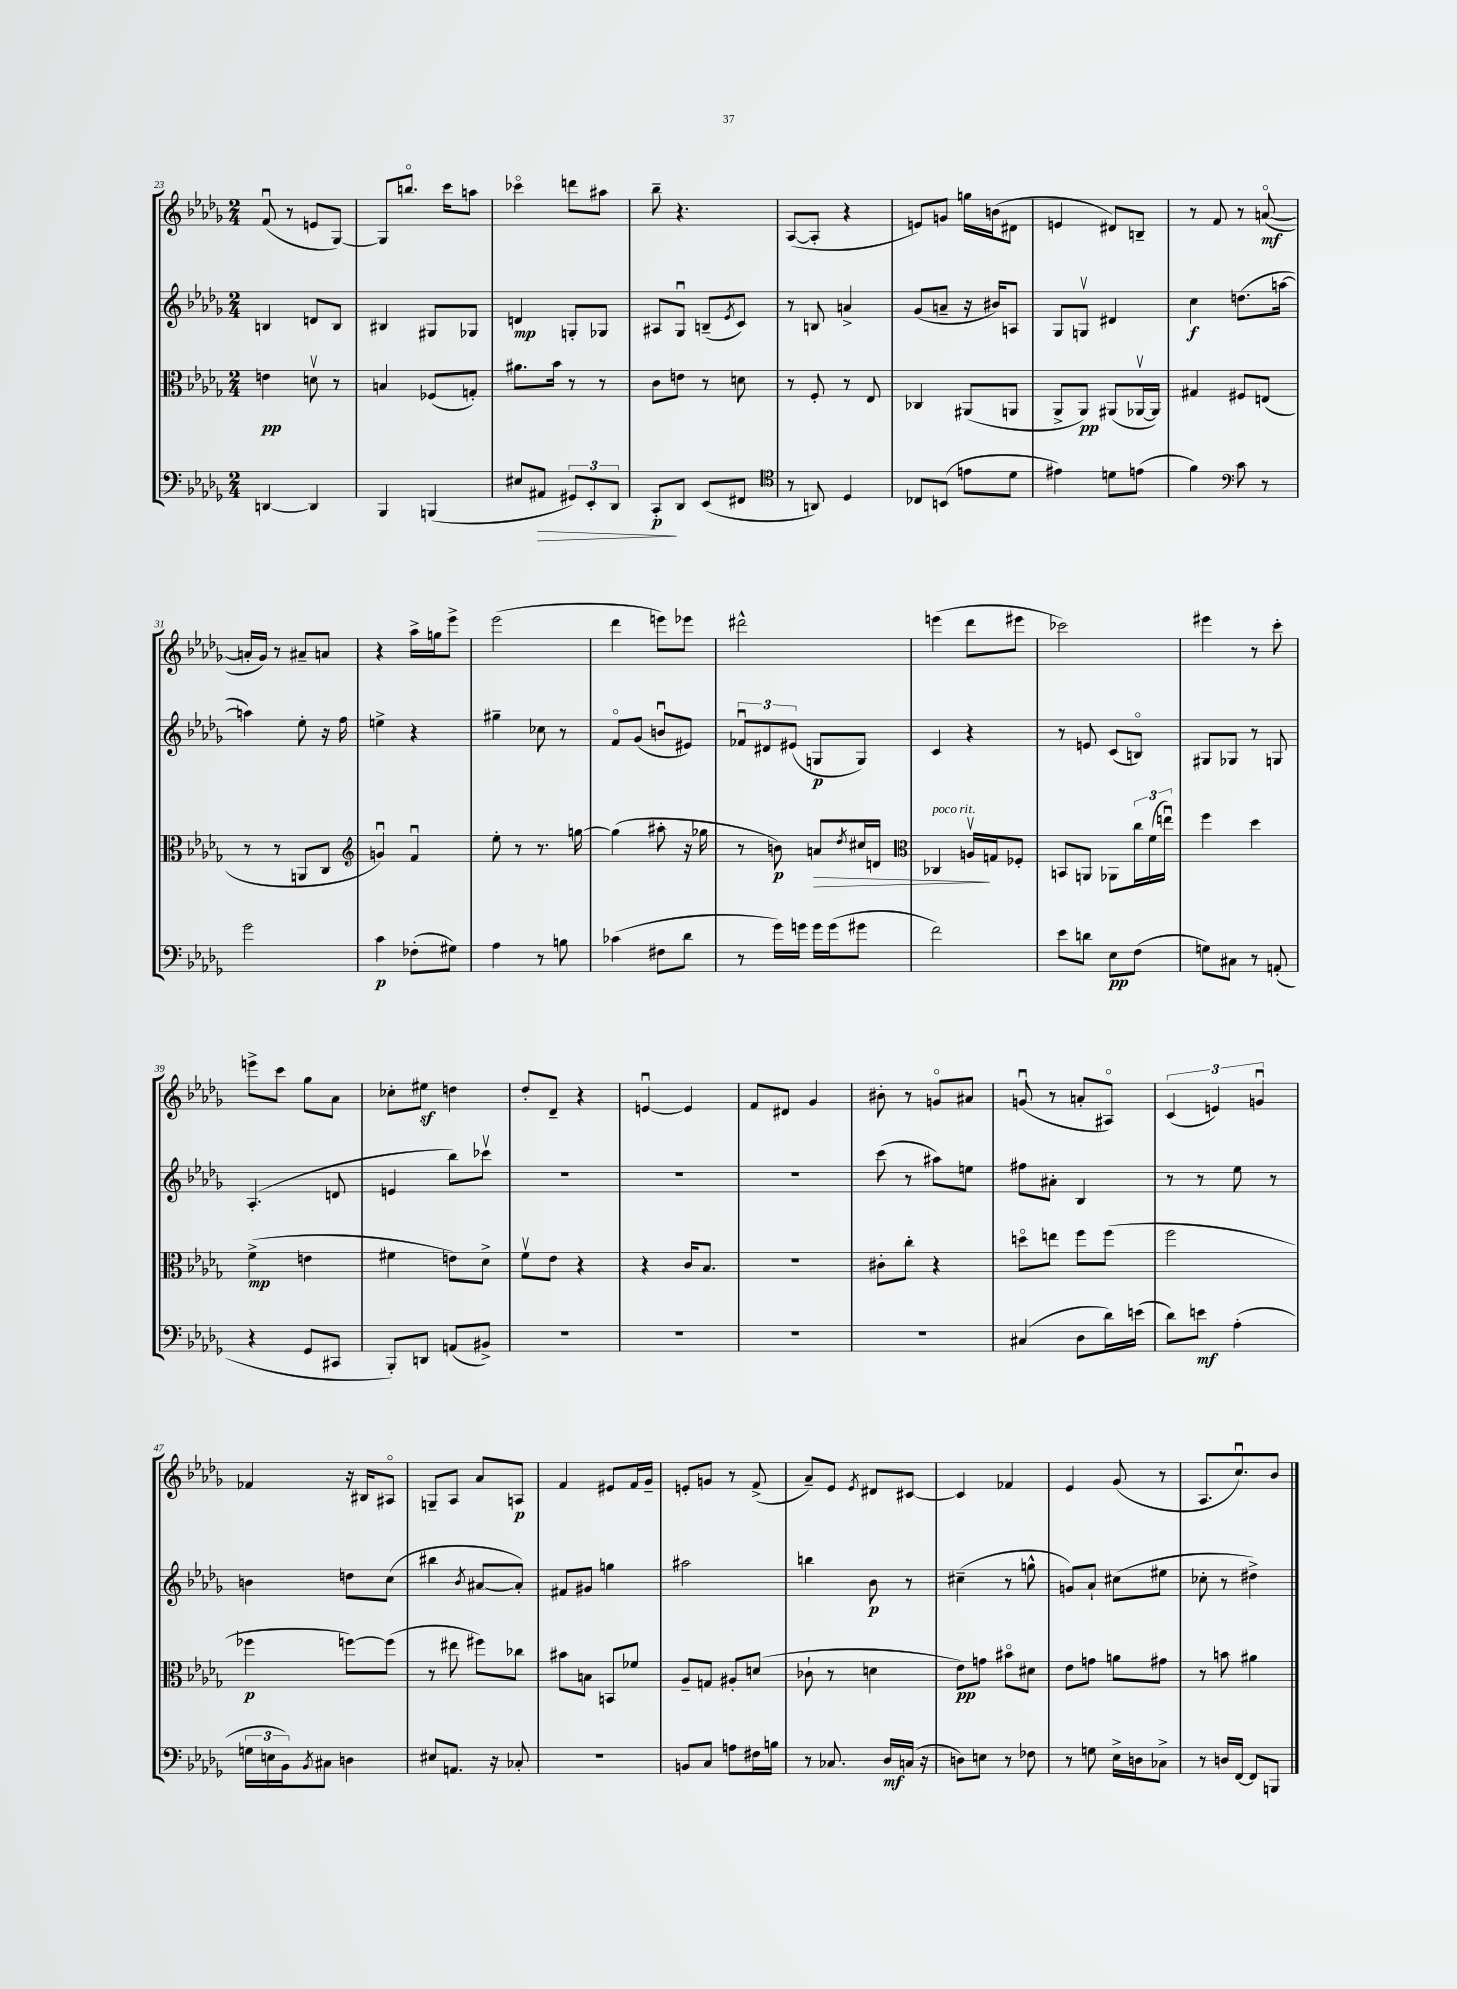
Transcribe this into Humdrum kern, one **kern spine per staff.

**kern	**dynam	**kern	**dynam	**kern	**dynam	**kern	**dynam
*part4	*part4	*part3	*part3	*part2	*part2	*part1	*part1
*staff4	*staff4	*staff3	*staff3	*staff2	*staff2	*staff1	*staff1
*clefF4	*	*clefC3	*	*clefG2	*	*clefG2	*
*k[b-e-a-d-g-]	*	*k[b-e-a-d-g-]	*	*k[b-e-a-d-g-]	*	*k[b-e-a-d-g-]	*
*M2/4	*	*M2/4	*	*M2/4	*	*M2/4	*
=23	=23	=23	=23	=23	=23	=23	=23
[4DDn/	.	4en\	pp	4Bn/	.	(8fu/	.
.	.	.	.	.	.	8r	.
4DD/]	.	8dnv\	.	8dn/L	.	8en/L	.
.	.	8r	.	8B/J	.	[8G-/J)	.
=24	=24	=24	=24	=24	=24	=24	=24
4BBB-/	.	4Bn/	.	4B#X/	.	8G-/L]	.
.	.	.	.	.	.	8.bbn/J	.
(4BBBn/	.	(8F-X/L	.	8G#X/L	.	.	.
.	.	.	.	.	.	16ccc\KL	.
.	.	8Gn'/J)	.	8G-X/J	.	8aan\J	.
=25	=25	=25	=25	=25	=25	=25	=25
8E#X/L	.	8.a#X\L	.	4dn/	mp	4ccc-X\	.
!	!LO:HP:b	!	!	!	!	!	!
8AA#X/J	>	.	.	.	.	.	.
.	.	16b-\Jk	.	.	.	.	.
12GG#X/L)	.	8r	.	8Gn'/L	.	8dddn\L	.
12EE-'/	.	.	.	.	.	.	.
.	.	8r	.	8G-X/J	.	8aa#X\J	.
12DD-/J	.	.	.	.	.	.	.
=26	=26	=26	=26	=26	=26	=26	=26
8CC'/L	p	8c\L	.	8A#X/L	.	8bb-~\	.
8DD-/J	]	8en\J	.	8G-u/J	.	4.r	.
(8EE-/L	.	8r	.	(8Bn~/L	.	.	.
.	.	.	.	8qe-/	.	.	.
8FF#X/J	.	8dn\	.	8c/J)	.	.	.
=27	=27	=27	=27	=27	=27	=27	=27
*clefC4	*	*	*	*	*	*	*
8r	.	8r	.	8r	.	([8A-/L	.
8AAn/)	.	8F'/	.	8Bn/	.	8A-'/J]	.
4D-/	.	8r	.	4an^/	.	4r	.
.	.	8E-/	.	.	.	.	.
=28	=28	=28	=28	=28	=28	=28	=28
8C-X/L	.	4C-X/	.	(8g-/L	.	8en/L)	.
(8BBn/J	.	.	.	8an~/J	.	8gn/J	.
8en\L	.	(8AA#X/L	.	16r	.	16ggn\LL	.
.	.	.	.	16b#X/KL)	.	(16bn\J	.
8d-\J	.	8AAn/J	.	8An/J	.	8d#X\J	.
=29	=29	=29	=29	=29	=29	=29	=29
4e#X\)	.	8AA-^/L	.	8G-/L	.	4en/	.
.	.	8AA-/J)	pp	8Gnv/J	.	.	.
8dn\L	.	(8AA#X/L	.	4d#X/	.	8d#X/L)	.
(8en\J	.	[16AA-Xv/L	.	.	.	8Bn~/J	.
.	.	16AA-/JJ])	.	.	.	.	.
=30	=30	=30	=30	=30	=30	=30	=30
4f\)	.	4G#X/	.	4cc\	f	8r	.
.	.	.	.	.	.	8f/	.
*clefF4	*	*	*	*	*	*	*
8c\	.	8F#X/L	.	(8.ddn\L	.	8r	.
8r	.	(8En/J	.	.	.	([8an/	mf
.	.	.	.	[16aan\Jk	.	.	.
!!LO:LB:g=z
=31	=31	=31	=31	=31	=31	=31	=31
2g-\	.	8r	.	4aan\])	.	16an'/LL]	.
.	.	.	.	.	.	16g-/JJ)	.
.	.	8r	.	.	.	8r	.
.	.	8AAn/L	.	8ee-'\	.	8a#X~/L	.
.	.	8C/J	.	16r	.	8an/J	.
.	.	.	.	16ff\	.	.	.
=32	=32	=32	=32	=32	=32	=32	=32
*	*	*clefG2	*	*	*	*	*
4c\	p	4gnu/)	.	4een^\	.	4r	.
(8F-X'\L	.	4fu/	.	4r	.	16aa-^\LL	.
.	.	.	.	.	.	16ggn\J	.
8G#X\J)	.	.	.	.	.	8eee-^\J	.
=33	=33	=33	=33	=33	=33	=33	=33
4A-\	.	8ee-'\	.	4gg#X~\	.	(2eee-\	.
.	.	8r	.	.	.	.	.
8r	.	8.r	.	8cc-X\	.	.	.
8Bn\	.	.	.	8r	.	.	.
.	.	[16ggn\	.	.	.	.	.
=34	=34	=34	=34	=34	=34	=34	=34
(4c-X\	.	(4gg\]	.	8f/L	.	4ddd-\	.
.	.	.	.	(8g-/J	.	.	.
8F#X\L	.	8aa#X'\	.	8bnu/L	.	8eeen\L)	.
8d-\J	.	16r	.	8e#X/J)	.	8eee-X\J	.
.	.	16gg-X\	.	.	.	.	.
=35	=35	=35	=35	=35	=35	=35	=35
8r	.	8r	.	12f-Xu/L	.	2ddd#X^^\	.
.	.	.	.	12d#X/	.	.	.
16g-\LL)	.	8bn\)	p	.	.	.	.
.	.	.	.	(12e#X/J	.	.	.
16gn\JJ	.	.	.	.	.	.	.
!	!	!	!LO:HP:b	!	!	!	!
16g\LL	.	8an/L	>	8Gn/L	p	.	.
(16g\J	.	.	.	.	.	.	.
.	.	8qdd-/	.	.	.	.	.
8g#X\J	.	16cc#X/L	.	8G/J)	.	.	.
.	.	16dn/JJ	.	.	.	.	.
=36	=36	=36	=36	=36	=36	=36	=36
*	*	*clefC3	*	*	*	*	*
!	!	!LO:TX:a:i:t=poco rit.	!	!	!	!	!
2f\)	.	4C-X/	.	4c/	.	(4eeen\	.
.	.	16Anv/LL	.	4r	.	8ddd-\L	.
.	.	16Gn/J	]	.	.	.	.
.	.	8F-X'/J	.	.	.	8eee#X\J	.
=37	=37	=37	=37	=37	=37	=37	=37
8e-\L	.	8BBn/L	.	8r	.	2ccc-X\)	.
8dn\J	.	8AAn/J	.	8en/	.	.	.
8E-\L	pp	8AA-X\L	.	(8c/L	.	.	.
(8F\J	.	24cc\L	.	8Bn/J)	.	.	.
.	.	(24f\	.	.	.	.	.
.	.	24eenu\JJ)	.	.	.	.	.
=38	=38	=38	=38	=38	=38	=38	=38
8Gn\L)	.	4ff\	.	8G#X/L	.	4eee#X\	.
8C#X\J	.	.	.	8G-X/J	.	.	.
8r	.	4dd-\	.	8r	.	8r	.
(8AAn'/	.	.	.	8Gn/	.	8ccc'\	.
!!LO:LB:g=z
=39	=39	=39	=39	=39	=39	=39	=39
4r	.	(4f^\	mp	(4.A-'/	.	8eeen^\L	.
.	.	.	.	.	.	8ccc\J	.
8GG-/L	.	4en\	.	.	.	8gg-\L	.
8CC#X/J	.	.	.	8dn/	.	8a-\J	.
=40	=40	=40	=40	=40	=40	=40	=40
8BBB-'/L)	.	4f#X\	.	4en/	.	8cc-X'\L	.
8DDn/J	.	.	.	.	.	8ee#Xz\J	.
(8AAn/L	.	8en\L)	.	8bb-\L)	.	4ddn\	.
8BB#X^/J)	.	8d-^\J	.	8ccc-Xv\J	.	.	.
=41	=41	=41	=41	=41	=41	=41	=41
2r	.	8fv\L	.	2r	.	8dd-'/L	.
.	.	8e-\J	.	.	.	8d-~/J	.
.	.	4r	.	.	.	4r	.
=42	=42	=42	=42	=42	=42	=42	=42
2r	.	4r	.	2r	.	[4enu/	.
.	.	16c/KL	.	.	.	4e/]	.
.	.	8.B-/J	.	.	.	.	.
=43	=43	=43	=43	=43	=43	=43	=43
2r	.	2r	.	2r	.	8f/L	.
.	.	.	.	.	.	8d#X/J	.
.	.	.	.	.	.	4g-/	.
=44	=44	=44	=44	=44	=44	=44	=44
2r	.	8c#X'\L	.	(8ccc\	.	8b#X'\	.
.	.	8cc'\J	.	8r	.	8r	.
.	.	4r	.	8aa#X\L)	.	8gn/L	.
.	.	.	.	8een\J	.	8a#X/J	.
=45	=45	=45	=45	=45	=45	=45	=45
(4C#X/	.	8ddn\L	.	8ff#X\L	.	(8gnu/	.
.	.	8een\J	.	8a#X'\J	.	8r	.
8D-\L	.	8ff\L	.	4B-/	.	8an'/L	.
16d-\L)	.	(8ff\J	.	.	.	8A#X/J)	.
(16en\JJ	.	.	.	.	.	.	.
=46	=46	=46	=46	=46	=46	=46	=46
8d-\L)	.	2ff\	.	8r	.	(6c/	.
8en\J	mf	.	.	8r	.	.	.
.	.	.	.	.	.	6en/)	.
(4A-'\	.	.	.	8ee-\	.	.	.
.	.	.	.	.	.	6gnu/	.
.	.	.	.	8r	.	.	.
!!LO:LB:g=z
=47	=47	=47	=47	=47	=47	=47	=47
24Gn\LL	.	4ff-X\	p	4bn\	.	4f-X/	.
24En\	.	.	.	.	.	.	.
24BB-\J)	.	.	.	.	.	.	.
8qBB-/	.	.	.	.	.	.	.
8C#X\J	.	.	.	.	.	.	.
4Dn\	.	[8ffn\L)	.	8ddn\L	.	16r	.
.	.	.	.	.	.	16B#X/KL	.
.	.	(8ff\J]	.	(8cc\J	.	8A#X/J	.
=48	=48	=48	=48	=48	=48	=48	=48
8E#X/L	.	8r	.	4bb#X\	.	8Gn~/L	.
8.AAn/J	.	8ee#X\	.	.	.	8A-/J	.
.	.	.	.	8qb-/	.	.	.
.	.	8ff#X\L)	.	[8a#X/L	.	8a-/L	.
16r	.	.	.	.	.	.	.
8C-X'/	.	8cc-X\J	.	8a#'/J])	.	8An/J	p
=49	=49	=49	=49	=49	=49	=49	=49
2r	.	8b#X\L	.	8f#X/L	.	4f/	.
.	.	8Bn\J	.	8g#X/J	.	.	.
.	.	8BBn/L	.	4ggn\	.	8e#X/L	.
.	.	8f-X/J	.	.	.	16f/L	.
.	.	.	.	.	.	16g-~/JJ	.
=50	=50	=50	=50	=50	=50	=50	=50
8BBn/L	.	8A-~/L	.	2aa#X\	.	8en'/L	.
8C/J	.	8Gn/J	.	.	.	8gn/J	.
8An\L	.	8A#X'/L	.	.	.	8r	.
16F#X\L	.	(8dn/J	.	.	.	(8f^/	.
16Bn\JJ	.	.	.	.	.	.	.
=51	=51	=51	=51	=51	=51	=51	=51
8r	.	8c-X`\	.	4bbn\	.	8a-~/L)	.
8.C-X/	.	8r	.	.	.	8e-/J	.
.	.	.	.	.	.	8qe-/	.
.	.	4dn\	.	8b-\	p	8d#X/L	.
16D-/LL	mf	.	.	.	.	.	.
(16Cn/JJ	.	.	.	8r	.	[8c#X/J	.
16r	.	.	.	.	.	.	.
=52	=52	=52	=52	=52	=52	=52	=52
8Dn\L)	.	8e-\L)	pp	(4cc#X~\	.	4c#/]	.
8En\J	.	8gn\J	.	.	.	.	.
8r	.	8b#X\L	.	8r	.	4f-X/	.
8F-X\	.	8d#X\J	.	8ggn^^\	.	.	.
=53	=53	=53	=53	=53	=53	=53	=53
8r	.	8e-\L	.	8gn/L)	.	4e-/	.
8Gn\	.	8gn\J	.	8a-`/J	.	.	.
16E-^\LL	.	8an\L	.	(8cc#X\L	.	(8g-/	.
16Dn\J	.	.	.	.	.	.	.
8C-X^\J	.	8g#X\J	.	8ee#X\J	.	8r	.
=54	=54	=54	=54	=54	=54	=54	=54
8r	.	8r	.	8cc-X'\	.	8.A-/L	.
16Dn/LL	.	8bn\	.	8r	.	.	.
[16FF/JJ	.	.	.	.	.	8.ccu/)	.
8FF/L]	.	4a#X\	.	4dd#X^\)	.	.	.
8BBBn/J	.	.	.	.	.	8b-/J	.
==	==	==	==	==	==	==	==
*-	*-	*-	*-	*-	*-	*-	*-
